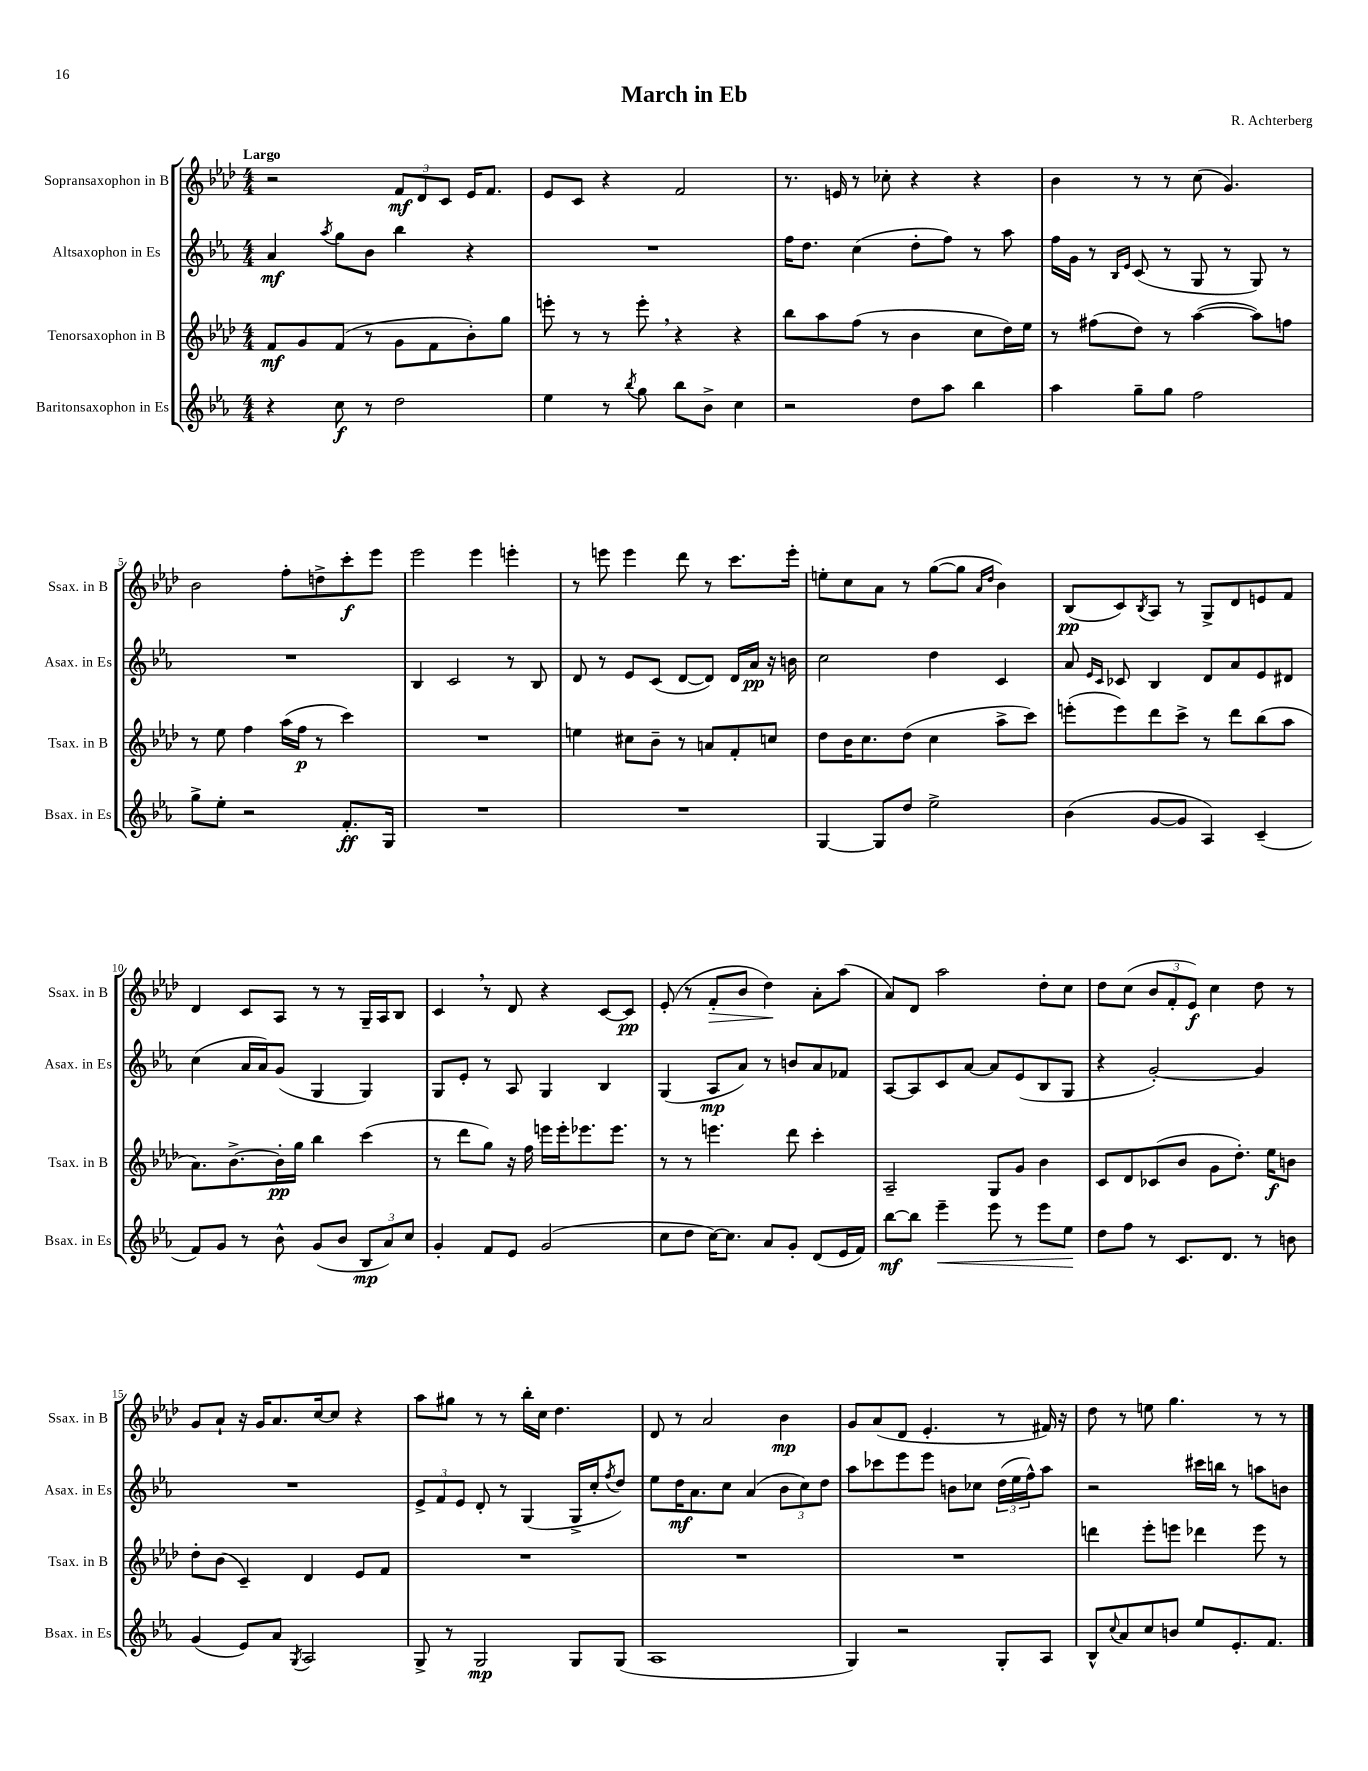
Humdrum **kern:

**kern	**dynam	**kern	**dynam	**kern	**dynam	**kern	**dynam
*part4	*part4	*part3	*part3	*part2	*part2	*part1	*part1
*staff4	*staff4	*staff3	*staff3	*staff2	*staff2	*staff1	*staff1
*I"Baritonsaxophon in Es	*	*I"Tenorsaxophon in B	*	*I"Altsaxophon in Es	*	*I"Sopransaxophon in B	*
*I'Bsax. in Es	*	*I'Tsax. in B	*	*I'Asax. in Es	*	*I'Ssax. in B	*
*clefG2	*	*clefG2	*	*clefG2	*	*clefG2	*
*k[b-e-a-]	*	*k[b-e-a-d-]	*	*k[b-e-a-]	*	*k[b-e-a-d-]	*
*M4/4	*	*M4/4	*	*M4/4	*	*M4/4	*
=1	=1	=1	=1	=1	=1	=1	=1
!	!	!	!	!	!	!LO:TX:a:B:t=Largo	!
4r	.	8f/L	mf	4a-/	mf	2r	.
.	.	8g/	.	.	.	.	.
.	.	.	.	8qaa-/	.	.	.
8cc\	f	(8f/J	.	8gg\L	.	.	.
8r	.	8r	.	8b-\J	.	.	.
2dd\	.	8g\L	.	4bb-\	.	12f/L	mf
.	.	.	.	.	.	12d-/	.
.	.	8f\	.	.	.	.	.
.	.	.	.	.	.	12c/J	.
.	.	8b-'\)	.	4r	.	16e-/KL	.
.	.	.	.	.	.	8.f/J	.
.	.	8gg\J	.	.	.	.	.
=2	=2	=2	=2	=2	=2	=2	=2
4ee-\	.	8eeen'\	.	1r	.	8e-/L	.
.	.	8r	.	.	.	8c/J	.
8r	.	8r	.	.	.	4r	.
8qbb-/	.	.	.	.	.	.	.
8gg\	.	8eee',\	.	.	.	.	.
8bb-\L	.	4r	.	.	.	2f/	.
8b-^\J	.	.	.	.	.	.	.
4cc\	.	4r	.	.	.	.	.
=3	=3	=3	=3	=3	=3	=3	=3
2r	.	8bb-\L	.	16ff\KL	.	8.r	.
.	.	.	.	8.dd\J	.	.	.
.	.	8aa-\	.	.	.	.	.
.	.	.	.	.	.	16en/	.
.	.	(8ff\J	.	(4cc\	.	8r	.
.	.	8r	.	.	.	8cc-X'\	.
8dd\L	.	4b-\	.	8dd'\L	.	4r	.
8aa-\J	.	.	.	8ff\J)	.	.	.
4bb-\	.	8cc\L	.	8r	.	4r	.
.	.	16dd-\L)	.	8aa-\	.	.	.
.	.	16ee-\JJ	.	.	.	.	.
=4	=4	=4	=4	=4	=4	=4	=4
4aa-\	.	8r	.	16ff\LL	.	4b-\	.
.	.	.	.	16g\JJ	.	.	.
.	.	(8ff#X\L	.	8r	.	.	.
.	.	.	.	16qqB-/LL	.	.	.
.	.	.	.	16qqe-/JJ	.	.	.
8gg~\L	.	8dd-\J)	.	(8c/	.	8r	.
8gg\J	.	8r	.	8r	.	8r	.
2ff\	.	([4aa-\	.	8G/	.	(8cc\	.
.	.	.	.	8r	.	4.g/)	.
.	.	8aa-\L])	.	8G/)	.	.	.
.	.	8ffn\J	.	8r	.	.	.
!!LO:LB:g=z
=5	=5	=5	=5	=5	=5	=5	=5
8gg^\L	.	8r	.	1r	.	2b-\	.
8ee-'\J	.	8ee-\	.	.	.	.	.
2r	.	4ff\	.	.	.	.	.
.	.	(16aa-\LL	.	.	.	8ff'\L	.
.	.	16ff\JJ	p	.	.	.	.
.	.	8r	.	.	.	8ddn^\	.
8.f'/L	ff	4ccc\)	.	.	.	8ccc'\	f
.	.	.	.	.	.	8eee-\J	.
16G/Jk	.	.	.	.	.	.	.
=6	=6	=6	=6	=6	=6	=6	=6
1r	.	1r	.	4B-/	.	2eee-\	.
.	.	.	.	2c/	.	.	.
.	.	.	.	.	.	4eee-\	.
.	.	.	.	8r	.	4eeen'\	.
.	.	.	.	8B-/	.	.	.
=7	=7	=7	=7	=7	=7	=7	=7
1r	.	4een\	.	8d/	.	8r	.
.	.	.	.	8r	.	8eeen\	.
.	.	8cc#X\L	.	8e-/L	.	4eee\	.
.	.	8b-~\J	.	(8c/J	.	.	.
.	.	8r	.	[8d/L	.	8ddd-\	.
.	.	8an/L	.	8d/J])	.	8r	.
.	.	8f'/	.	16d/LL	.	8.ccc\L	.
.	.	.	.	16a-/JJ	pp	.	.
.	.	8ccn/J	.	16r	.	.	.
.	.	.	.	16bn\	.	16eee'\Jk	.
=8	=8	=8	=8	=8	=8	=8	=8
[4G/	.	8dd-\L	.	2cc\	.	8een'\L	.
.	.	16b-\K	.	.	.	8cc\	.
.	.	8.cc\	.	.	.	.	.
8G/L]	.	.	.	.	.	8a-\J	.
8dd/J	.	(8dd-\J	.	.	.	8r	.
2ee-^\	.	4cc\	.	4dd\	.	([8gg\L	.
.	.	.	.	.	.	8gg\J]	.
.	.	.	.	.	.	16qqa-/LL	.
.	.	.	.	.	.	16qqdd-/JJ	.
.	.	8aa-^\L	.	4c/	.	4b-\)	.
.	.	8ccc\J)	.	.	.	.	.
=9	=9	=9	=9	=9	=9	=9	=9
(4b-\	.	(8eeen'\L	.	8a-/	.	(8B-/L	pp
.	.	.	.	16qqe-/LL	.	.	.
.	.	.	.	16qqc/JJ	.	.	.
.	.	8eee\)	.	8c-X/	.	8c/)	.
.	.	.	.	.	.	8qB-/	.
[8g/L	.	8ddd-\	.	4B-/	.	8A-/J	.
8g/J]	.	8ccc^\J	.	.	.	8r	.
4A-/)	.	8r	.	8d/L	.	8G^/L	.
.	.	8ddd-\L	.	8a-/	.	8d-/	.
(4c~/	.	(8bb-\	.	8e-/	.	8en/	.
.	.	8aa-\J	.	8d#X/J	.	8f/J	.
!!LO:LB:g=z
=10	=10	=10	=10	=10	=10	=10	=10
8f/L)	.	8.a-\L)	.	(4cc\	.	4d-/	.
8g/J	.	.	.	.	.	.	.
.	.	[8.b-^\	.	.	.	.	.
8r	.	.	.	16a-/LL	.	8c/L	.
.	.	.	.	16a-/J)	.	.	.
8b-^^\	.	16b-'\L]	pp	(8g/J	.	8A-/J	.
.	.	16gg\JJ	.	.	.	.	.
(8g/L	.	4bb-\	.	4G/	.	8r	.
8b-/J	.	.	.	.	.	8r	.
12B-/L	mp	(4ccc\	.	4G/)	.	16G~/LL	.
.	.	.	.	.	.	16A-/J	.
12a-/)	.	.	.	.	.	.	.
.	.	.	.	.	.	8B-/J	.
12cc/J	.	.	.	.	.	.	.
=11	=11	=11	=11	=11	=11	=11	=11
4g'/	.	8r	.	8G/L	.	4c,/	.
.	.	8ddd-\L	.	8e-'/J	.	.	.
8f/L	.	8gg\J)	.	8r	.	8r	.
8e-/J	.	16r	.	8A-/	.	8d-/	.
.	.	16ff\	.	.	.	.	.
(2g/	.	16eeen\LL	.	4G/	.	4r	.
.	.	16eee'\J	.	.	.	.	.
.	.	8.eee-X\	.	.	.	.	.
.	.	.	.	4B-/	.	[8c/L	.
.	.	8.eee-\J	.	.	.	.	.
.	.	.	.	.	.	8c/J]	pp
=12	=12	=12	=12	=12	=12	=12	=12
8cc\L	.	8r	.	(4G/	.	(8e-'/	.
8dd\J	.	8r	.	.	.	8r	.
!	!	!	!	!	!	!	!LO:HP:b
[16cc\KL)	.	4.eeen\	.	8A-/L	mp	8f'/L	>
8.cc\J]	.	.	.	.	.	.	.
.	.	.	.	8a-/J)	.	8b-/J	.
8a-/L	.	.	.	8r	.	4dd-\)	.
8g'/J	.	8ddd-\	.	8bn/L	.	.	.
(8d/L	.	4ccc'\	.	8a-/	.	8a-'\L	]
16e-/L	.	.	.	8f-X/J	.	(8aa-\J	.
16f/JJ)	.	.	.	.	.	.	.
=13	=13	=13	=13	=13	=13	=13	=13
[8bb-\L	mf	2A-~/	.	[8A-/L	.	8a-/L)	.
8bb-\J]	.	.	.	8A-/]	.	8d-/J	.
!	!LO:HP:b	!	!	!	!	!	!
4eee-~\	<	.	.	8c/	.	2aa-\	.
.	.	.	.	[8a-/J	.	.	.
8eee-\	.	8G/L	.	8a-/L]	.	.	.
8r	.	8g/J	.	(8e-/	.	.	.
8eee-\L	.	4b-\	.	8B-/	.	8dd-'\L	.
8ee-\J	.	.	.	8G/J	.	8cc\J	.
.	[	.	.	.	.	.	.
=14	=14	=14	=14	=14	=14	=14	=14
8dd\L	.	8c/L	.	4r	.	8dd-\L	.
8ff\J	.	8d-/	.	.	.	(8cc\J	.
8r	.	(8c-X/	.	[2g'/)	.	12b-/L	.
.	.	.	.	.	.	12f'/	.
8.c/L	.	8b-/J	.	.	.	.	.
.	.	.	.	.	.	12e-/J)	f
.	.	8g\L	.	.	.	4cc\	.
8.d/J	.	.	.	.	.	.	.
.	.	8.dd-'\J)	.	.	.	.	.
8r	.	.	.	4g/]	.	8dd-\	.
.	.	16ee-\KL	f	.	.	.	.
8bn\	.	8bn\J	.	.	.	8r	.
!!LO:LB:g=z
=15	=15	=15	=15	=15	=15	=15	=15
(4g/	.	8dd-'\L	.	1r	.	8g/L	.
.	.	(8b-\J	.	.	.	8a-`/J	.
8e-/L)	.	4c~/)	.	.	.	16r	.
.	.	.	.	.	.	16g/KL	.
8a-/J	.	.	.	.	.	8.a-/	.
8qG/	.	.	.	.	.	.	.
2A-/	.	4d-/	.	.	.	.	.
.	.	.	.	.	.	[16cc/k	.
.	.	.	.	.	.	8cc/J]	.
.	.	8e-/L	.	.	.	4r	.
.	.	8f/J	.	.	.	.	.
=16	=16	=16	=16	=16	=16	=16	=16
8G^/	.	1r	.	12e-^/L	.	8aa-\L	.
.	.	.	.	12f/	.	.	.
8r	.	.	.	.	.	8gg#X\J	.
.	.	.	.	12e-/J	.	.	.
2G/	mp	.	.	8d'/	.	8r	.
.	.	.	.	8r	.	8r	.
.	.	.	.	(4G/	.	16bb-'\LL	.
.	.	.	.	.	.	16cc\JJ	.
.	.	.	.	.	.	4.dd-\	.
8G/L	.	.	.	16G^/LL	.	.	.
.	.	.	.	16cc'/J	.	.	.
.	.	.	.	8qff/	.	.	.
(8G/J	.	.	.	8dd/J)	.	.	.
=17	=17	=17	=17	=17	=17	=17	=17
1A-	.	1r	.	8ee-\L	.	8d-/	.
.	.	.	.	16dd\K	mf	8r	.
.	.	.	.	8.a-\	.	.	.
.	.	.	.	.	.	2a-/	.
.	.	.	.	8cc\J	.	.	.
.	.	.	.	(4a-/	.	.	.
.	.	.	.	12b-\L	.	4b-\	mp
.	.	.	.	12cc\)	.	.	.
.	.	.	.	12dd\J	.	.	.
=18	=18	=18	=18	=18	=18	=18	=18
4G/)	.	1r	.	8aa-\L	.	8g/L	.
.	.	.	.	8ccc-X\	.	(8a-/	.
2r	.	.	.	8eee-\	.	8d-/J	.
.	.	.	.	8eee-\J	.	4.e-'/	.
.	.	.	.	8bn\L	.	.	.
.	.	.	.	8cc-X\J	.	.	.
8G'/L	.	.	.	(24dd\LL	.	8r	.
.	.	.	.	24ee-\	.	.	.
.	.	.	.	24ff^^\J)	.	.	.
8A-/J	.	.	.	8aa-\J	.	16f#X/)	.
.	.	.	.	.	.	16r	.
=19	=19	=19	=19	=19	=19	=19	=19
8B-^^/L	.	4dddn\	.	2r	.	8dd-\	.
8qqcc/	.	.	.	.	.	.	.
8a-/	.	.	.	.	.	8r	.
8cc/	.	8eee-'\L	.	.	.	8een\	.
8bn/J	.	8eeen\J	.	.	.	4.gg\	.
8ee-/L	.	4ddd-X\	.	16ccc#X\LL	.	.	.
.	.	.	.	16bbn\JJ	.	.	.
8.e-'/	.	.	.	8r	.	.	.
.	.	8eee\	.	8aan\L	.	8r	.
8.f/J	.	.	.	.	.	.	.
.	.	8r	.	8bn\J	.	8r	.
==	==	==	==	==	==	==	==
*-	*-	*-	*-	*-	*-	*-	*-
